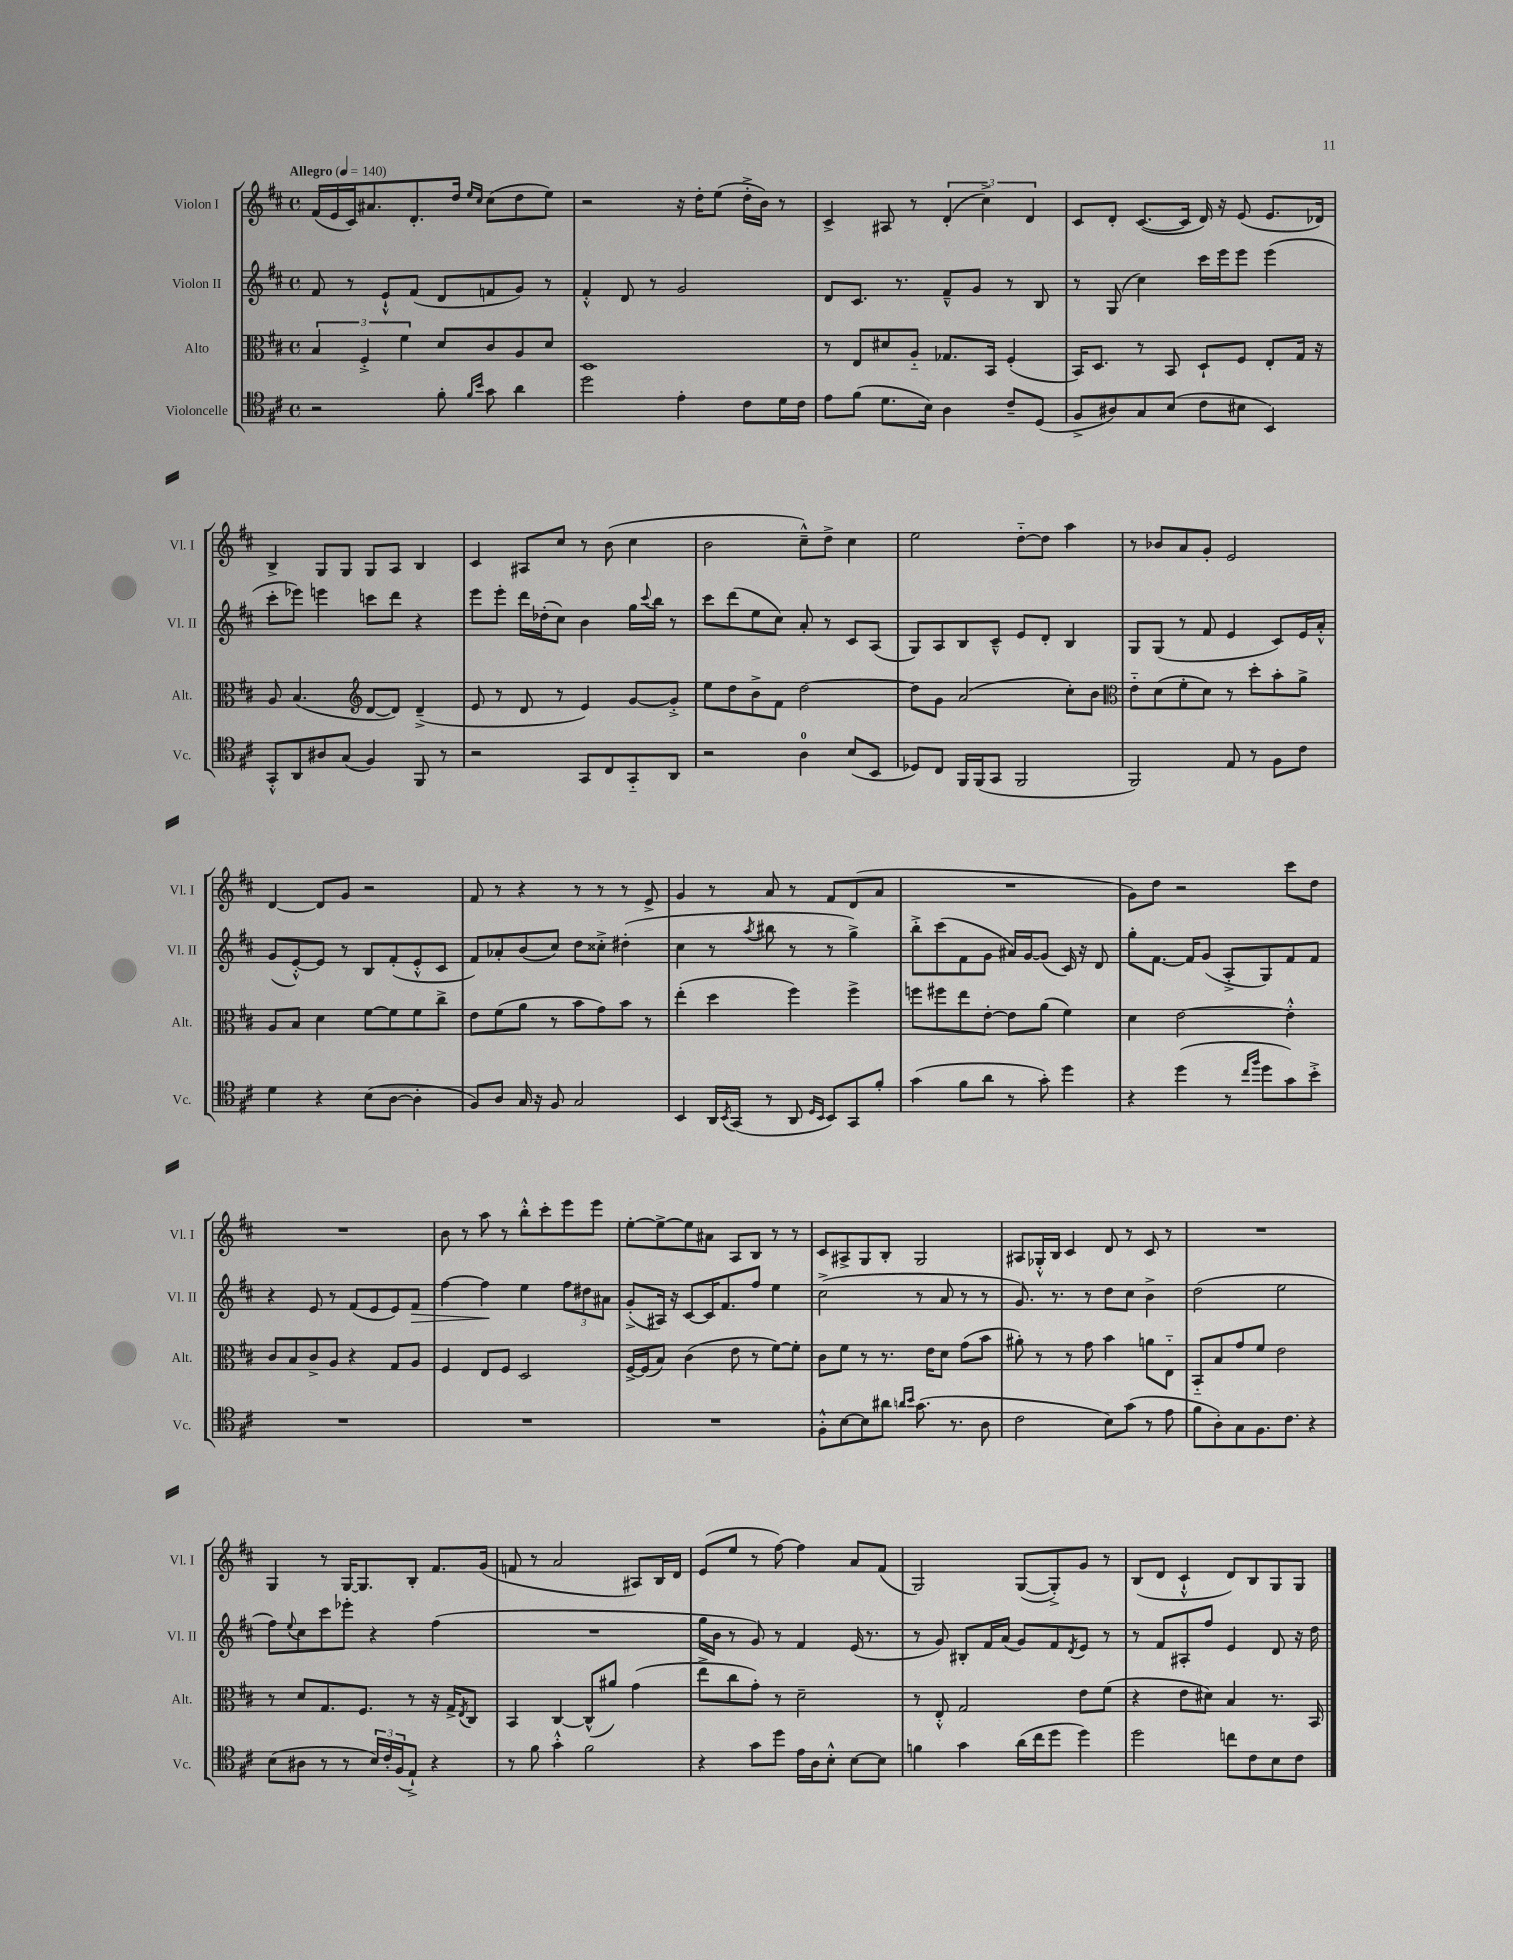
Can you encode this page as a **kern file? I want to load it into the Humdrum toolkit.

**kern	**kern	**kern	**kern
*staff4	*staff3	*staff2	*staff1
*clefC4	*clefC3	*clefG2	*clefG2
*k[f#c#]	*k[f#c#]	*k[f#c#]	*k[f#c#]
*M4/4	*M4/4	*M4/4	*M4/4
*met(c)	*met(c)	*met(c)	*met(c)
*MM140	*MM140	*MM140	*MM140
2r	6B	8f#	(16f#
.	.	.	16e
.	.	8r	16c#)
.	6F#'^	.	.
.	.	.	8.a#
.	.	8e`^^	.
.	6f#	.	.
.	.	(8f#	8.d'
8f#'	8d	8d	.
.	.	.	16dd
16qqf#	.	.	16qqee
16qqb	.	.	16qqcc#
8g	8c#	8f	(8cc#
4a	8A	8g)	8dd
.	8d	8r	8ee)
=	=	=	=
2dd	1D	4f#'^^	2r
.	.	8d	.
.	.	8r	.
4e'	.	2g	16r
.	.	.	16dd'
.	.	.	(8ee
8c#	.	.	16dd'^
.	.	.	16b)
16d	.	.	8r
16c#	.	.	.
=	=	=	=
8e	8r	8d	4c#^
(8f#	8E	8.c#	.
8.d	8d#	.	8A#
.	.	8.r	.
.	8A'~	.	8r
16B)	.	.	.
4A	8.G-	8f#~^^	(6d'
.	.	8g	.
.	.	.	6cc#^)
.	16BB	.	.
8c#~	(4F#'	8r	.
.	.	.	6d
(8D	.	8B	.
=	=	=	=
8F#^	16BB)	8r	8c#
.	8.D	.	.
8A#)	.	(8G	8d'
8G	8r	4cc#)	([8.c#
(8B	8BB	.	.
.	.	.	16c#]
8c#	8D`	16ccc#	16d)
.	.	16eee	16r
8B#	8F#	8eee	(8e
4BB)	8E'	(4eee	8.e
.	16G	.	.
.	16r	.	16d-)
=	=	=	=
8GG'^^	8A	8ccc#'	4B^
8AA	(4.B	8eee-)	.
8A#	.	4eee	8G
(8G	.	.	8G
*	*clefG2	*	*
4F#)	[8d	8ccc	8G
.	8d])	8ddd	8A
8FF#	(4d~^	4r	4B
8r	.	.	.
=	=	=	=
2r	8e	8eee	4c#
.	8r	8eee'	.
.	8d	16ddd	8A#
.	.	(16dd-'	.
.	8r	8cc#)	8cc#
8GG	4e)	4b	8r
8C#	.	.	(8b
8GG'~	[8g	16gg	4cc#
.	.	8qqccc#	.
.	.	16bb	.
8AA	8g'^]	8r	.
=	=	=	=
2r	8ee	8ccc#	2b
.	8dd	(8ddd	.
.	8b^	8ee	.
.	8f#	8cc#)	.
4A	[2dd	8a'	8cc#~^^)
.	.	8r	8dd^
(8B	.	8c#	4cc#
8BB	.	(8A	.
=	=	=	=
8D-)	8dd]	8G)	2ee
8C#	8g	8A	.
16FF#	(2a	8B	.
(16FF#	.	.	.
8GG	.	8c#~^^	.
2FF#	.	8e	[8dd'~
.	.	8d'	8dd]
.	8cc#')	4B	4aa
.	8b	.	.
=	=	=	=
*	*clefC3	*	*
2FF#)	8e'~	8G	8r
.	(8d	(8G	8b-
.	8f#'	8r	8a
.	8d)	8f#	8g'
8E	8r	4e	2e
8r	8dd'	.	.
8F#	8b'	8c#)	.
8c#	8a^	16e	.
.	.	16a'^^	.
=	=	=	=
4d	8A	(8g	[4d
.	8B	[8e'^^)	.
4r	4d	8e]	8d]
.	.	8r	8g
(8B	[8f#	8B	2r
[8A	8f#]	(8f#'	.
4A']	8f#	8e'^^	.
.	8cc#^	8c#	.
=	=	=	=
8F#)	8e	8f#)	8f#
8A	(8f#	8a-'	8r
16G	8a	(8b	4r
16r	.	.	.
8F#	8r	8cc#)	.
2G	8b	8dd	8r
.	8g)	8cc##'^	8r
.	8b	(4dd#'	8r
.	8r	.	8e^
=	=	=	=
4BB	(4ee'	4cc#	4g
16AA	4dd	8r	8r
8qBB	.	.	.
(16GG	.	.	.
.	.	8qaa	.
8r	.	8bb#	8a
8AA	4ff#)	8r	8r
16qqD	.	.	.
16qqBB	.	.	.
8BB)	.	8r	8f#
8GG	4ff#^	4gg^)	(8d
8f#'	.	.	8a
=	=	=	=
(4g	8ff	8bb'^	1r
.	8ff#	(8ccc#	.
8f#	8ee	8f#	.
8a	[8e'	8g	.
8r	8e]	16a#)	.
.	.	[16g	.
8g')	(8a	(8g]	.
4dd	4f#)	16c#)	.
.	.	16r	.
.	.	8d	.
=	=	=	=
4r	4d	8gg'	8g)
.	.	[8.f#	8dd
(4dd	[2e	.	2r
.	.	16f#]	.
.	.	(8g	.
8r	.	8A'^	.
16qqcc#	.	.	.
16qqff#	.	.	.
8dd	.	8G)	.
8g)	4e'^^]	8f#	8ccc#
8b'^	.	8f#	8dd
=	=	=	=
1r	8c#	4r	1r
.	8B	.	.
.	8c#^	8e	.
.	8A	8r	.
.	4r	(8f#	.
.	.	8e	.
.	8G	8e)	.
.	8A	8f#	.
=	=	=	=
1r	4F#	[4ff#	8b
.	.	.	8r
.	8E	4ff#]	8aa
.	8F#	.	8r
.	2D	4ee	8bb'^^
.	.	.	8ccc#'
.	.	12ff#	8eee
.	.	12dd#	.
.	.	.	8eee
.	.	12a#	.
=	=	=	=
1r	[16F#^	(8g'^	[8ee'
.	(16F#]	.	.
.	8B)	16A#)	8ee^_
.	.	16r	.
.	(4c#	[8c#	8ee]
.	.	16c#]	8a#
.	.	8.f#	.
.	8e	.	8A
.	8r	8ff#	8B
.	[8f#)	4ee	8r
.	8f#']	.	8r
=	=	=	=
8F#'^^	8c#	(2cc#^	8c#
[8B	8f#	.	8A#^
8B]	8r	.	8G
8a#	8.r	.	8B'
16qqa	.	.	.
16qqb	.	.	.
(8.g	.	8r	2G
.	16e	.	.
.	8d	8a	.
8.r	.	.	.
.	(8g	8r	.
8A	8b	8r	.
=	=	=	=
2c#	8a#')	8.g)	8A#
.	8r	.	16G-'^^
.	.	8.r	16B
.	8r	.	4c#
.	8g	8r	.
8B)	4b	8dd	8d
(8g	.	8cc#	8r
8r	8a	4b^	8c#
8e	8E'~	.	8r
=	=	=	=
8f#	8BB'~	(2dd	1r
8A')	8B	.	.
8G	8g	.	.
8.F#	8f#	.	.
.	2e	2ee	.
8.c#	.	.	.
4r	.	.	.
=	=	=	=
(8B	8r	8ff#)	4G
.	.	8qqee	.
8A#	8d	8cc#	.
8r	8.G	8ccc#	8r
8r	.	8eee-'	[16G
.	8.F#	.	8.G]
24B)	.	4r	.
24c#'	.	.	.
(24F#	.	.	.
8E`^)	8r	.	8B'
4r	16r	(4ff#	8.f#
.	16G^	.	.
.	8qE	.	.
.	8C#	.	.
.	.	.	(16g
=	=	=	=
8r	4BB	1r	8f
8f#	.	.	8r
4g'^^	[4C#	.	2a
2f#	(8C#^^]	.	.
.	8a#)	.	.
.	(4g	.	8A#)
.	.	.	16B
.	.	.	16d
=	=	=	=
4r	8ee^	16gg	(8e
.	.	16b	.
.	8cc#	8r	8ee
8g	8g')	8g)	8r
8dd	8r	8r	[8ff#)
16e	2d~	4f#	4ff#]
16A	.	.	.
8B'^^	.	.	.
[8B	.	(16e	8a
.	.	8.r	.
8B]	.	.	(8f#
=	=	=	=
4f	8r	8r	2G)
.	8E'^^	8g)	.
4g	2G	8B#'	.
.	.	16f#	.
.	.	(16a	.
(16a	.	8g)	([8G
16cc#	.	.	.
8dd	.	8f#	8G'^])
.	.	8qd	.
4dd)	8e	8e	8g
.	(8f#	8r	8r
=	=	=	=
2dd	4r	8r	(8B
.	.	8f#	8d
.	8e	8A#'	4c#`^^
.	8d#)	8ff#	.
8cc	4B	4e	8d)
8c#	.	.	8B
8B	8.r	8d	8G
8c#	.	16r	8G
.	16BB	16dd	.
==	==	==	==
*-	*-	*-	*-
